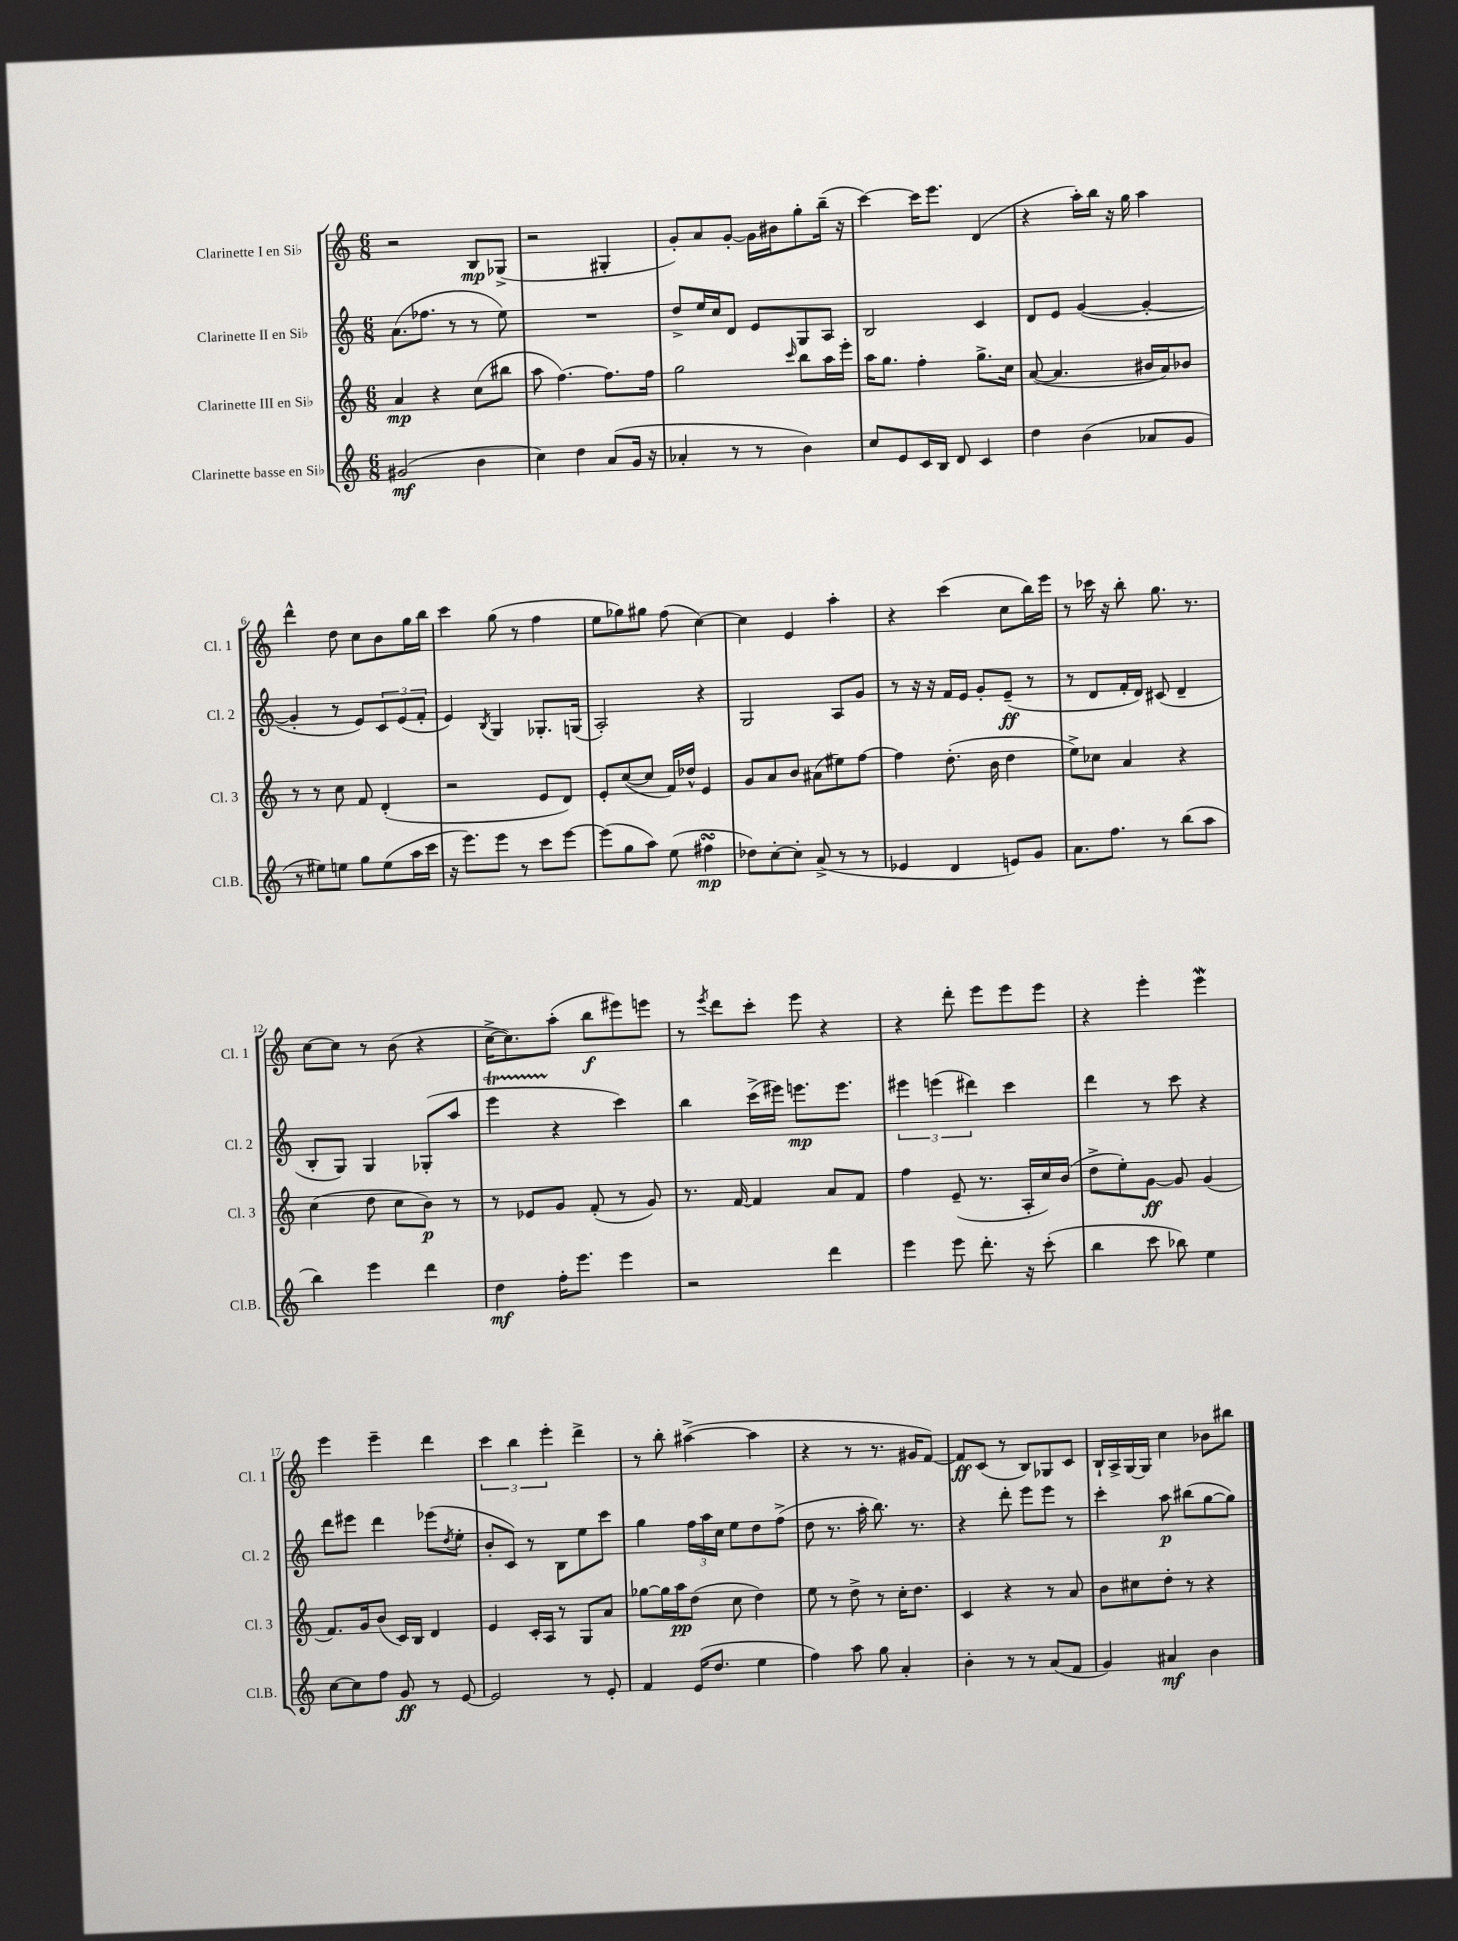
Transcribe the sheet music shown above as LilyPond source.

<<
\new StaffGroup <<
\new Staff = "s0" \with { instrumentName = "Clarinette I en Sib" shortInstrumentName = "Cl. 1" } {
    \clef treble \key c \major \numericTimeSignature \time 6/8
    r2 b8\mp ges8->( |
    r2 gis4-. |
    g'8-.) a'8 g'8~-. g'16 bis'16 g''8-. b''16--( r16 |
    c'''4~) c'''16 e'''8. d'4( |
    r4 a''16-.) b''16 r16 g''16 a''4 |
    d'''4-^ d''8 c''8 b'8 g''16 b''16 |
    c'''4 g''8( r8 f''4 |
    e''8 ges''8) gis''8 f''8( c''4~) |
    c''4 e'4 a''4-. |
    r4 c'''4( c''8 b''16) e'''16 |
    r8 ces'''16 r16 b''8-. g''8. r8. |
    c''8~ c''8 r8 b'8( r4 |
    c''16~-> c''8.) a''8-.( b''8\f eis'''8) e'''8 |
    r8 \acciaccatura { e'''8 } d'''8 c'''8-. e'''8 r4 |
    r4 d'''8-. e'''8 e'''8 e'''8 |
    r4 e'''4-. e'''4\mordent |
    e'''4 e'''4-- d'''4 |
    \tuplet 3/2 { c'''4 b''4 e'''4-. } d'''4-> |
    r8 b''8-. ais''4~->( ais''4 |
    r4 r8 r8. gis'16 f'8~) |
    f'8\ff c'8( r8 b8) ges8 c'8 |
    b16-! a16-> g16~ g16 c''4 bes'8 bis''8 \bar "|." |
}
\new Staff = "s1" \with { instrumentName = "Clarinette II en Sib" shortInstrumentName = "Cl. 2" } {
    \clef treble \key c \major \numericTimeSignature \time 6/8
    a'8.( fes''8. r8 r8 e''8) |
    R2. |
    d''8-> e''16 c''16 d'8 e'8 g8 a8 |
    b2 c'4 |
    d'8 e'8 g'4~( g'4~-. |
    g'4-. r8 e'8) \tuplet 3/2 { c'8 e'8( f'8-. } |
    e'4) \acciaccatura { b8 } g4 ges8.-. g16( |
    a2-.) r4 |
    g2 a8 g'8 |
    r8 r16 r16 f'16 e'16 g'8-. e'8--\ff( r8 |
    r8 d'8 f'16-. d'16) cis'8( d'4-- |
    b8-. g8) g4 ges8-.( a''8 |
    e'''4\startTrillSpan r4\stopTrillSpan c'''4) |
    b''4 c'''16->( eis'''16) e'''8.\mp e'''8. |
    \tuplet 3/2 { eis'''4 e'''4( dis'''4) } c'''4 |
    d'''4 r8 c'''8 r4 |
    d'''8 eis'''8 d'''4 ees'''8( \acciaccatura { d''8 } e''8-. |
    b'8-. c'8) r8 b8 e''8 c'''8 |
    g''4 \tuplet 3/2 { f''16 a''16 c''16 } e''8 d''8 f''8->( |
    d''8 r8. a''16-. b''8.) r8. |
    r4 d'''8-. e'''8 e'''8 r8 |
    c'''4-. a''8\p bis''8( g''8~ g''8) \bar "|." |
}
\new Staff = "s2" \with { instrumentName = "Clarinette III en Sib" shortInstrumentName = "Cl. 3" } {
    \clef treble \key c \major \numericTimeSignature \time 6/8
    a'4\mp r4 c''8( bis''8 |
    a''8 f''4.~) f''8. f''16 |
    g''2 \grace { c'''16 } b''8 a''16 e'''16-. |
    a''16 g''8. f''4-. g''8.-> c''16 |
    a'8~( a'4. bis'16 a'16) bes'8 |
    r8 r8 c''8 f'8 d'4-.( |
    r2 e'8 d'8) |
    e'8-. c''8~( c''8 f'16) des''16-^ e'4 |
    g'8 a'8 b'8 ais'8( eis''8) f''8~ |
    f''4 d''8.-.( b'16 d''4 |
    e''8->) ces''8 a'4 r4 |
    c''4( d''8 c''8 b'8\p) r8 |
    r8 ees'8 g'8 f'8-.( r8 g'8) |
    r8. f'16~ f'4 a'8 f'8 |
    f''4 e'8--( r8. a16-. c''16) b'16( |
    d''8-> e''8-.) g'8~\ff g'8 g'4( |
    f'8.) g'16 b'8( c'16) b16 d'4 |
    e'4 c'16-. a16 r8 g8 a'8 |
    ges''8~ ges''16 a''16\pp d''8( c''8 d''4) |
    e''8 r8 d''8-> r8 c''16-. d''8. |
    c'4 r4 r8 a'8 |
    b'8 cis''8 d''8-. r8 r4 \bar "|." |
}
\new Staff = "s3" \with { instrumentName = "Clarinette basse en Sib" shortInstrumentName = "Cl.B." } {
    \clef treble \key c \major \numericTimeSignature \time 6/8
    gis'2\mf( b'4 |
    c''4) d''4 a'8( g'16 r16 |
    aes'4-. r8 r8 b'4) |
    c''8 e'8 c'16 b16 d'8 c'4 |
    d''4 b'4( aes'8 g'8 |
    r8 eis''8) e''8 g''8 e''8( a''16 c'''16 |
    r16 e'''8.) e'''8 r8 c'''8 e'''8~ |
    e'''8( g''8 a''8) e''8( fis''4\turn\mp |
    des''8) c''8~-. c''8-. a'8->( r8 r8 |
    ees'4 d'4 e'8) g'8 |
    a'8. f''8. r8 b''8( a''8 |
    b''4) e'''4 d'''4 |
    d''4\mf f''16-. e'''8. e'''4 |
    r2 d'''4 |
    e'''4 e'''8 d'''8.-. r16 c'''8-.( |
    b''4 c'''8 bes''8) e''4 |
    c''8~ c''8 f''8 g'8\ff r8 e'8~ |
    e'2 r8 e'8-. |
    f'4 e'16( d''8. e''4 |
    f''4) a''8 g''8 a'4-. |
    b'4-. r8 r8 a'8( f'8 |
    g'4) ais'4\mf b'4 \bar "|." |
}
>>
>>
